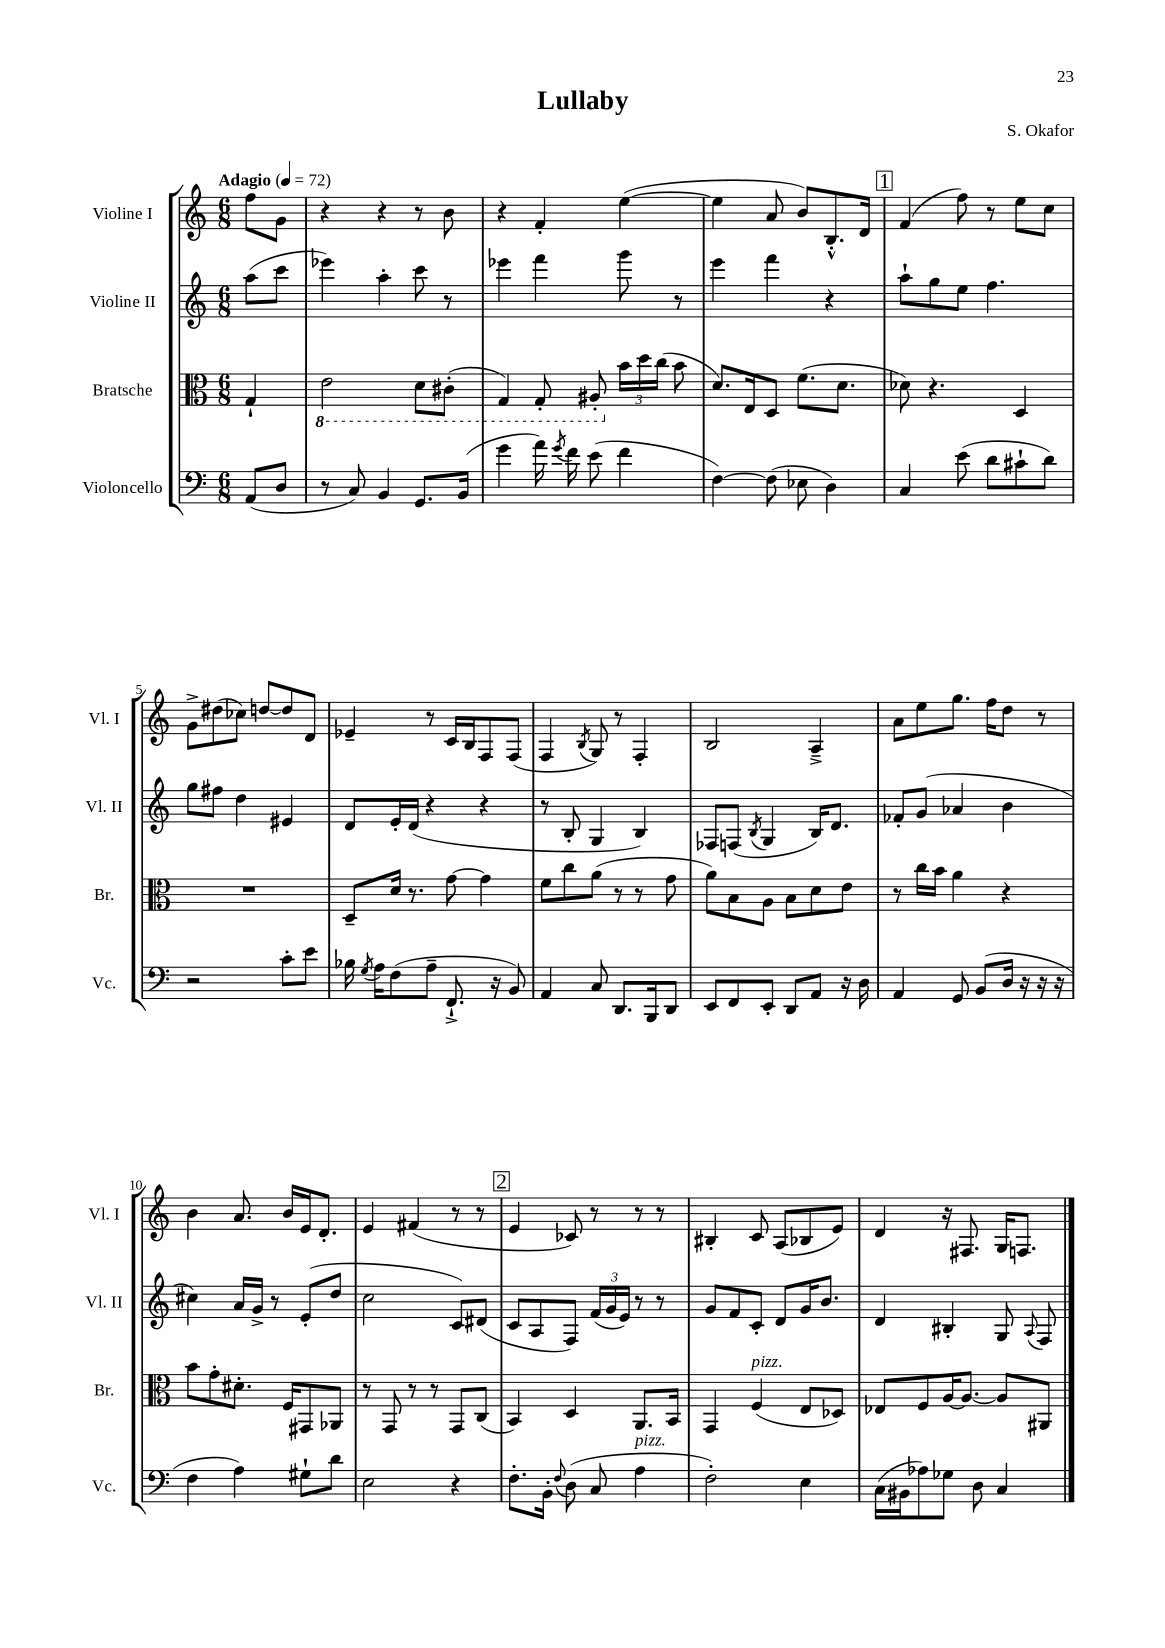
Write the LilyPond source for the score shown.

\header { title = "Lullaby" composer = "S. Okafor" }
<<
\new StaffGroup <<
\new Staff = "s0" \with { instrumentName = "Violine I" shortInstrumentName = "Vl. I" } {
    \clef treble \key c \major \numericTimeSignature \time 6/8 \partial 4 \tempo "Adagio" 4 = 72
    \autoBeamOff f''8[ g'8] |
    r4 r4 r8 b'8 |
    r4 f'4-. e''4~( |
    e''4 a'8 b'8[) b8.-.-^ d'16] |
    \mark \markup { \box "1" } f'4( f''8) r8 e''8[ c''8] |
    g'8[-> dis''8( ces''8]) d''8[~ d''8 d'8] |
    ees'4-- r8 c'16[ b16 f8 f8]( |
    f4 \acciaccatura { b8 } g8) r8 f4-. |
    b2 a4---> |
    a'8[ e''8 g''8.] f''16[ d''8] r8 |
    b'4 a'8. b'16[ e'16 d'8.]-. |
    e'4 fis'4( r8 r8 |
    \mark \markup { \box "2" } e'4 ces'8) r8 r8 r8 |
    bis4-. c'8 a8[( bes8 e'8]) |
    d'4 r16 fis8. g16[ f8.] \bar "|." |
}
\new Staff = "s1" \with { instrumentName = "Violine II" shortInstrumentName = "Vl. II" } {
    \clef treble \key c \major \numericTimeSignature \time 6/8 \partial 4
    \autoBeamOff a''8[( c'''8] |
    ees'''4) a''4-. c'''8 r8 |
    ees'''4 f'''4 g'''8 r8 |
    e'''4 f'''4 r4 |
    \mark \markup { \box "1" } a''8[-! g''8 e''8] f''4. |
    g''8[ fis''8] d''4 eis'4 |
    d'8[ e'16-. d'16]( r4 r4 |
    r8 b8-. g4 b4) |
    fes8[ f8]( \acciaccatura { b8 } g4 b16[) d'8.] |
    fes'8[-. g'8]( aes'4 b'4 |
    cis''4) a'16[ g'16]-> r8 e'8[-.( d''8] |
    c''2 c'8[) dis'8]( |
    \mark \markup { \box "2" } c'8[ a8 f8]) \tuplet 3/2 { f'16[( g'16 e'16]) } r8 r8 |
    g'8[ f'8 c'8]-. d'8[ g'16 b'8.] |
    d'4 bis4-. g8 \appoggiatura { a8 } f8 \bar "|." |
}
\new Staff = "s2" \with { instrumentName = "Bratsche" shortInstrumentName = "Br." } {
    \clef alto \key c \major \numericTimeSignature \time 6/8 \partial 4
    \autoBeamOff g4-! |
    \ottava #-1 e2 d8[ cis8]-.( |
    g,4) g,8-. ais,8-. \ottava #0 \tuplet 3/2 { b'16[ d''16 c''16]( } b'8 |
    d'8.[) e16 d8] f'8.[( d'8.] |
    \mark \markup { \box "1" } des'8) r4. d4 |
    R2. |
    d8[-- d'16] r8. g'8~ g'4 |
    f'8[ c''8 a'8]( r8 r8 g'8 |
    a'8[) b8 a8] b8[ d'8 e'8] |
    r8 c''16[ b'16] a'4 r4 |
    b'8[ g'8-. dis'8.]-. f16[ gis,8 aes,8] |
    r8 g,8 r8 r8 g,8[ c8]( |
    \mark \markup { \box "2" } b,4) d4 a,8.[ b,16] |
    g,4 f4^\markup { \italic "pizz." }( e8[ des8]) |
    ees8[ f8 a16~ a8.]~ a8[ ais,8] \bar "|." |
}
\new Staff = "s3" \with { instrumentName = "Violoncello" shortInstrumentName = "Vc." } {
    \clef bass \key c \major \numericTimeSignature \time 6/8 \partial 4
    \autoBeamOff a,8[( d8] |
    r8 c8) b,4 g,8.[ b,16]( |
    g'4 a'16) \acciaccatura { g'8 } f'16 e'8( f'4 |
    f4~) f8( ees8 d4) |
    \mark \markup { \box "1" } c4 e'8( d'8[ cis'8-! d'8]) |
    r2 c'8[-. e'8] |
    bes16 \acciaccatura { g8 } a16[ f8( a8]-- f,8.-!-> r16 b,8) |
    a,4 c8 d,8.[ b,,16 d,8] |
    e,8[ f,8 e,8]-. d,8[ a,8] r16 d16 |
    a,4 g,8 b,8[( d16] r16 r16 r16 |
    f4 a4) gis8[-! d'8] |
    e2 r4 |
    \mark \markup { \box "2" } f8.[-. b,16]-. \appoggiatura { f8 } d8( c8 a4^\markup { \italic "pizz." } |
    f2-.) e4 |
    c16[( bis,16 aes8) ges8] d8 c4 \bar "|." |
}
>>
>>
